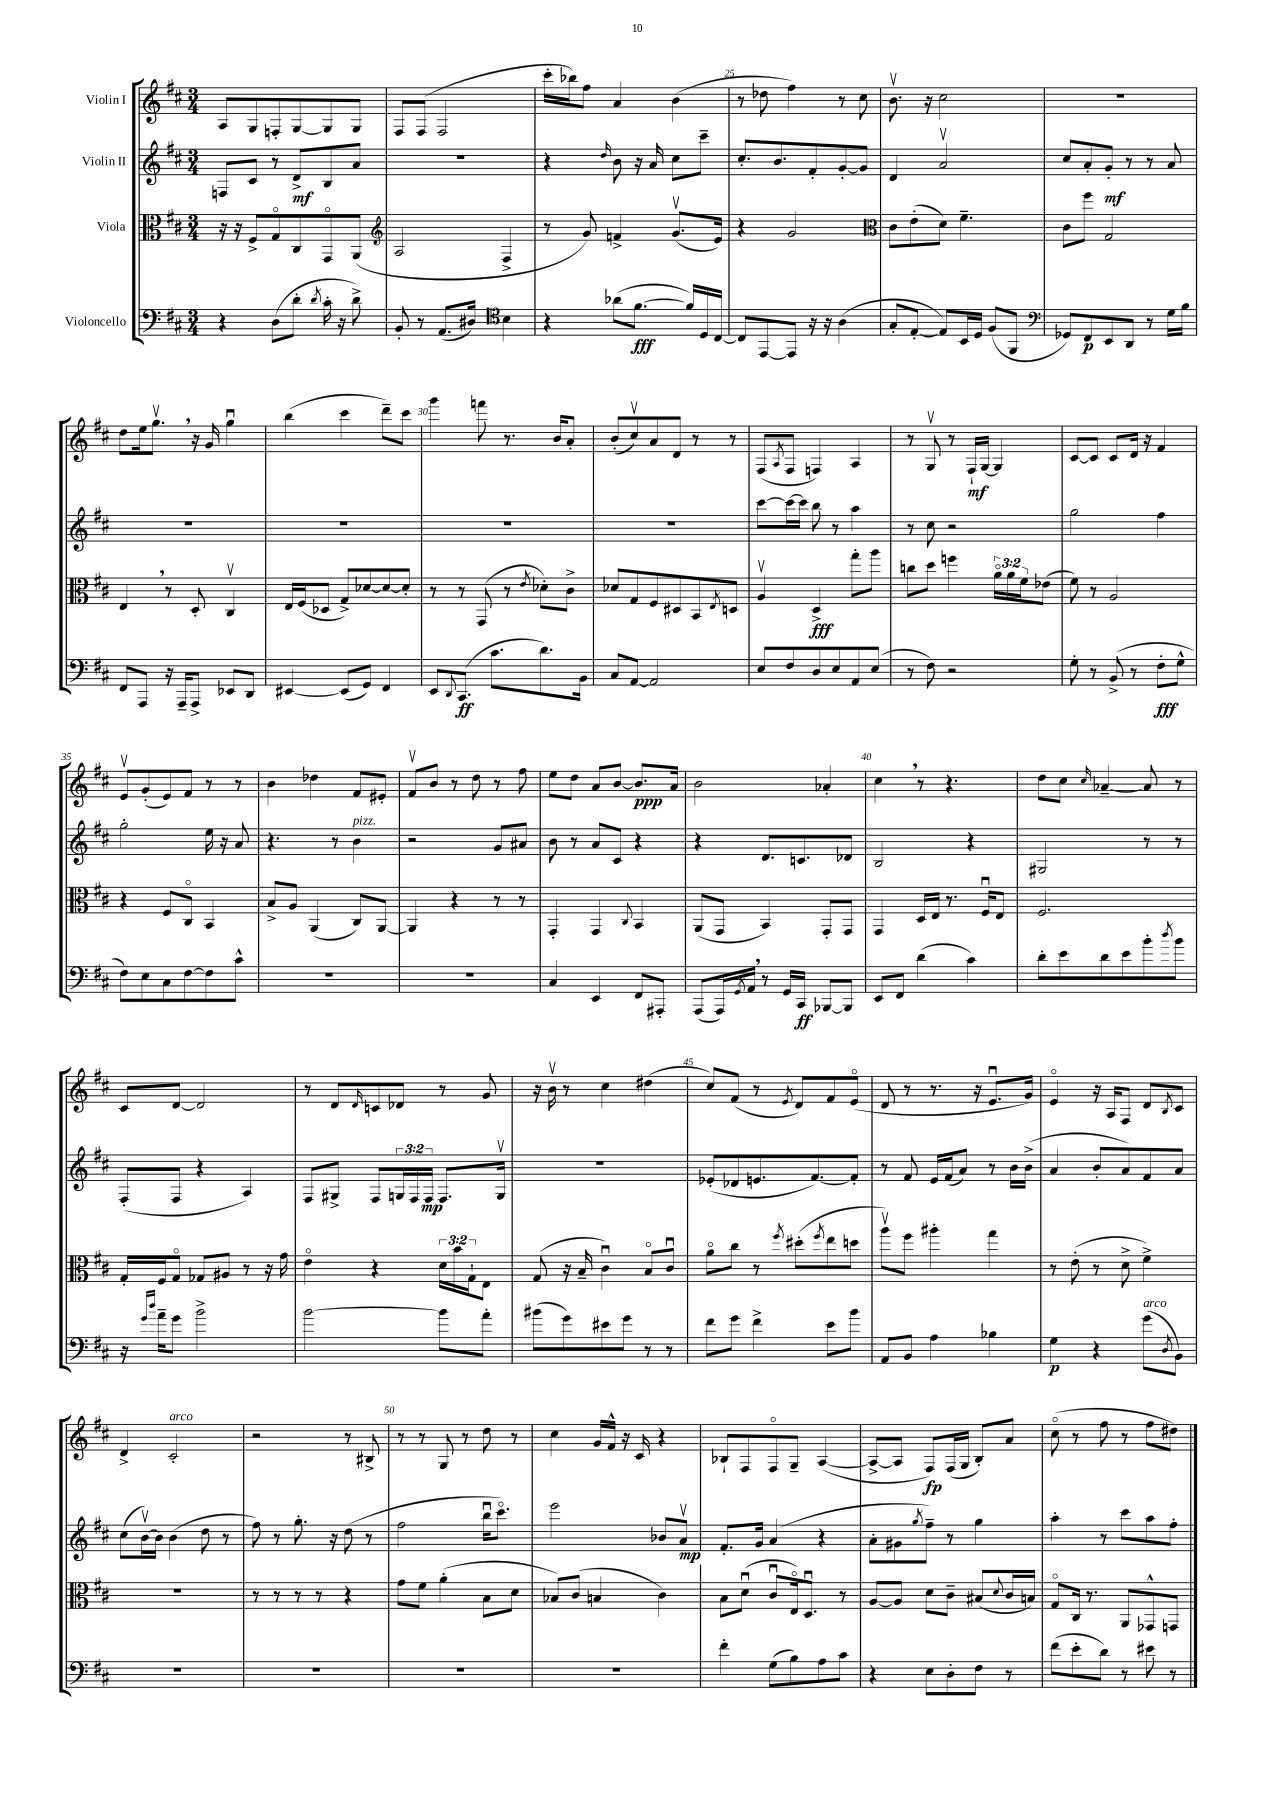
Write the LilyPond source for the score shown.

<<
\new StaffGroup <<
\new Staff = "s0" \with { instrumentName = "Violin I" } {
    \clef treble \key d \major \numericTimeSignature \time 3/4
    a8 g8 f8-. g8~ g8 g8 |
    fis8 fis8( fis2 |
    cis'''16-. bes''16) fis''8 a'4 b'4( |
    r8 des''8 fis''4) r8 cis''8 |
    b'8.\upbow r16 cis''2 |
    R2. |
    d''8 e''16 g''8.\upbow \breathe r16 g'16 g''4\downbow |
    b''4( cis'''4 d'''8--) cis'''8 |
    g'''4 f'''8 r8. b'16 a'8-. |
    b'8-.( cis''8\upbow) a'8 d'8 r8 r8 |
    fis8( \acciaccatura { a8 } fis8 f4) a4 |
    r8 g8\upbow r8 fis16-!\mf g16~ g4 |
    cis'8~ cis'8 cis'8 d'16 r16 fis'4 |
    e'8\upbow g'8-.( e'8) fis'8 r8 r8 |
    b'4 des''4 fis'8 eis'8-. |
    fis'8\upbow b'8 r8 d''8 r8 fis''8 |
    e''8 d''8 a'8 b'8~ b'8.\ppp a'16 |
    b'2 aes'4-. |
    cis''4 \breathe r8 r4. |
    d''8 cis''8 \grace { cis''16 } aes'4~-- aes'8 r8 |
    cis'8 d'8~ d'2 |
    r8 d'8 \grace { d'16 } c'8 des'8 r8 g'8 |
    r16 b'16\upbow r8 cis''4 dis''4( |
    cis''8) fis'8( r8 \acciaccatura { e'8 } d'8) fis'8 e'8\flageolet( |
    d'8 r8 r8. r16 e'8.\downbow g'16) |
    e'4\flageolet r16 a16 fis8 d'8 \acciaccatura { b8 } cis'8 |
    d'4-> cis'2-.^\markup { \italic "arco" } |
    r2 r8 bis8-> |
    r8 r8 g8 r8 d''8 r8 |
    cis''4 g'16 fis'16-^ r16 cis'16 r4 |
    bes8-! fis8 fis8\flageolet g8-- a4~( |
    a8~-> a8 fis8\fp) fis16( g16 b8-.) a'8 |
    cis''8\flageolet( r8 fis''8 r8 fis''8 dis''8) \bar "|." |
}
\new Staff = "s1" \with { instrumentName = "Violin II" } {
    \clef treble \key d \major \numericTimeSignature \time 3/4 \override Staff.TupletNumber.text = #tuplet-number::calc-fraction-text
    f8 cis'8 r8 d'8->\mf b8 a'8 |
    R2. |
    r4 \grace { d''16 } b'8 r16 a'16 cis''8 cis'''8-- |
    cis''8.-. b'8. fis'8-. g'8~-. g'8 |
    d'4 a'2\upbow |
    cis''8 a'8-. g'8-.\mf r8 r8 a'8 |
    R2. |
    R2. |
    R2. |
    R2. |
    cis'''8~ cis'''16~ cis'''16 b''8 r8 a''4 |
    r8 cis''8 r2 |
    g''2 fis''4 |
    g''2-. e''16 r16 a'8 |
    r4. r8 b'4^\markup { \italic "pizz." } |
    r2 g'8 ais'8 |
    b'8 r8 a'8 cis'8 r4 |
    r4 d'8. c'8. des'8 |
    b2 r4 |
    gis2 r8 r8 |
    fis8-.( fis8 r4 a4) |
    fis8 gis8-> fis8 \tuplet 3/2 { g16 fis16 fis16\mp } fis8. g16\upbow |
    R2. |
    ees'8-.( des'8 e'8. fis'8.~) fis'8-. |
    r8 fis'8 e'16 fis'16( a'8) r8 b'16 b'16->( |
    a'4 b'8-. a'8) fis'8 a'8 |
    cis''8( b'16~\upbow) b'16 b'4( d''8 r8 |
    fis''8) r8 g''8.-. r16 d''8( r8 |
    fis''2 b''16\downbow cis'''8.\flageolet) |
    e'''2 bes'8 a'8\upbow\mp |
    fis'8.-. g'16 a'4( r4 |
    a'8-. gis'8 \acciaccatura { g''8 } fis''8--) r8 g''4 |
    a''4-. r8 cis'''8 a''8 fis''8-. \bar "|." |
}
\new Staff = "s2" \with { instrumentName = "Viola" } {
    \clef alto \key d \major \numericTimeSignature \time 3/4 \override Staff.TupletNumber.text = #tuplet-number::calc-fraction-text
    r16 r16 fis8-> g8\flageolet cis8 g,8\flageolet a,8( |
    \clef treble a2 fis4-> |
    r8 g'8) f'4-> g'8.\upbow( e'16) |
    r4 g'2 |
    \clef alto cis'8 e'8-.( d'8) fis'4.-- |
    cis'8 fis''8 g2 |
    e4 \breathe r8 d8-. cis4\upbow |
    e16 fis16( des8 g8->) des'8~ des'8~ des'8-. |
    r8 r8 g,8( r8 \acciaccatura { e'8 } des'8-.) cis'8-> |
    des'8 g8 fis8 dis8 b,8 \acciaccatura { e8 } d8 |
    a4\upbow d4->\fff g''8-. a''8 |
    c''8 d''8 f''4 \tuplet 3/2 { a'16\flageolet a'16 fis'16 } ees'8( |
    fis'8) r8 a2 |
    r4 fis8 cis8\flageolet b,4 |
    b8-> a8 a,4( cis8) a,8~ |
    a,4 r4 r8 r8 |
    g,4-. g,4 \appoggiatura { cis8 } b,4 |
    a,8( g,8 b,4) g,8-. g,8 |
    g,4 d16 e16 r8. fis16\downbow e8 |
    fis2. |
    g16-. fis16 g8\flageolet ges8 ais8 r8 r16 g'16 |
    e'4\flageolet r4 \tuplet 3/2 { d'16 b'16 g16-! } e8 |
    g8( r16 b16-- cis'4\downbow) b8\flageolet cis'8\downbow |
    a'8\flageolet cis''8 r8 \acciaccatura { fis''8 } dis''8-.( \acciaccatura { fis''8 } e''8 d''8 |
    a''8\upbow) fis''8 ais''4-. g''4 |
    r8 e'8-.( r8 d'8-> fis'4->) |
    R2. |
    r8 r8 r8 r8 r4 |
    g'8 fis'8 a'4-.( b8 d'8 |
    bes8) cis'8( b4 cis'4) |
    b8 d'8\downbow( cis'8\downbow e16\flageolet) d8.\downbow r8 |
    a8~ a8 d'8 cis'8-- bis8( \appoggiatura { d'8 } cis'16 b16) |
    g8\flageolet cis16 r8. a,8 ges,8-^ g,8 \bar "|." |
}
\new Staff = "s3" \with { instrumentName = "Violoncello" } {
    \clef bass \key d \major \numericTimeSignature \time 3/4
    r4 d8( d'8-. \acciaccatura { d'8 } cis'16-. r16 d'8->) |
    b,8-. r8 a,8.( dis16) \clef tenor b4 |
    r4 aes'8( fis'8.~\fff fis'16) d16 cis16~ |
    cis8 e,8~ e,8 r16 r16 a4( |
    g8-. e8~-. e8) b,16 d16 fis8( fis,8 |
    \clef bass ges,8) fis,8\p e,8 d,8 r8 g16 b16 |
    fis,8 a,,8 r16 a,,16-- a,,8-> ees,8 d,8 |
    eis,4~ eis,8( g,8) fis,4 |
    e,8 \appoggiatura { d,8 } cis,8.\ff( cis'8. d'8.) b,16 |
    cis8 a,8~ a,2 |
    e8 fis8 d8 e8 a,8 e8( |
    r8 fis8) r2 |
    g8-. r8 b,8->( r8 fis8-.\fff g8-^ |
    fis8) e8 cis8 fis8~ fis8 cis'8-^ |
    R2. |
    R2. |
    cis4 e,4 fis,8 ais,,8-. |
    a,,8( a,,16) \acciaccatura { g,8 } a,16 \breathe r8 g,16 cis,16\ff bes,,8~ bes,,8 |
    e,8 fis,8 d'4( cis'4) |
    d'8-. e'8 d'8 e'8 b'8-. \acciaccatura { d''8 } b'8 |
    r16 \grace { g'16 d''16 } a'16-- g'8 b'2-> |
    b'2~ b'8 a'8-. |
    bis'8( g'8) eis'8 g'8 r8 r8 |
    fis'8 g'8 fis'4-> e'8 b'8 |
    a,8 b,8 a4 bes4 |
    g4\p r4 g'8^\markup { \italic "arco" }( \acciaccatura { d8 } b,8) |
    R2. |
    R2. |
    R2. |
    R2. |
    fis'4-. g8( b8) a8 cis'8 |
    r4 e8 d8-. fis8 r8 |
    fis'8( e'8-. d'8) r8 eis'8 r8 \bar "|." |
}
>>
>>
\layout { \context { \Score currentBarNumber = #22 \override BarNumber.break-visibility = ##(#f #t #t) barNumberVisibility = #(every-nth-bar-number-visible 5) } }
